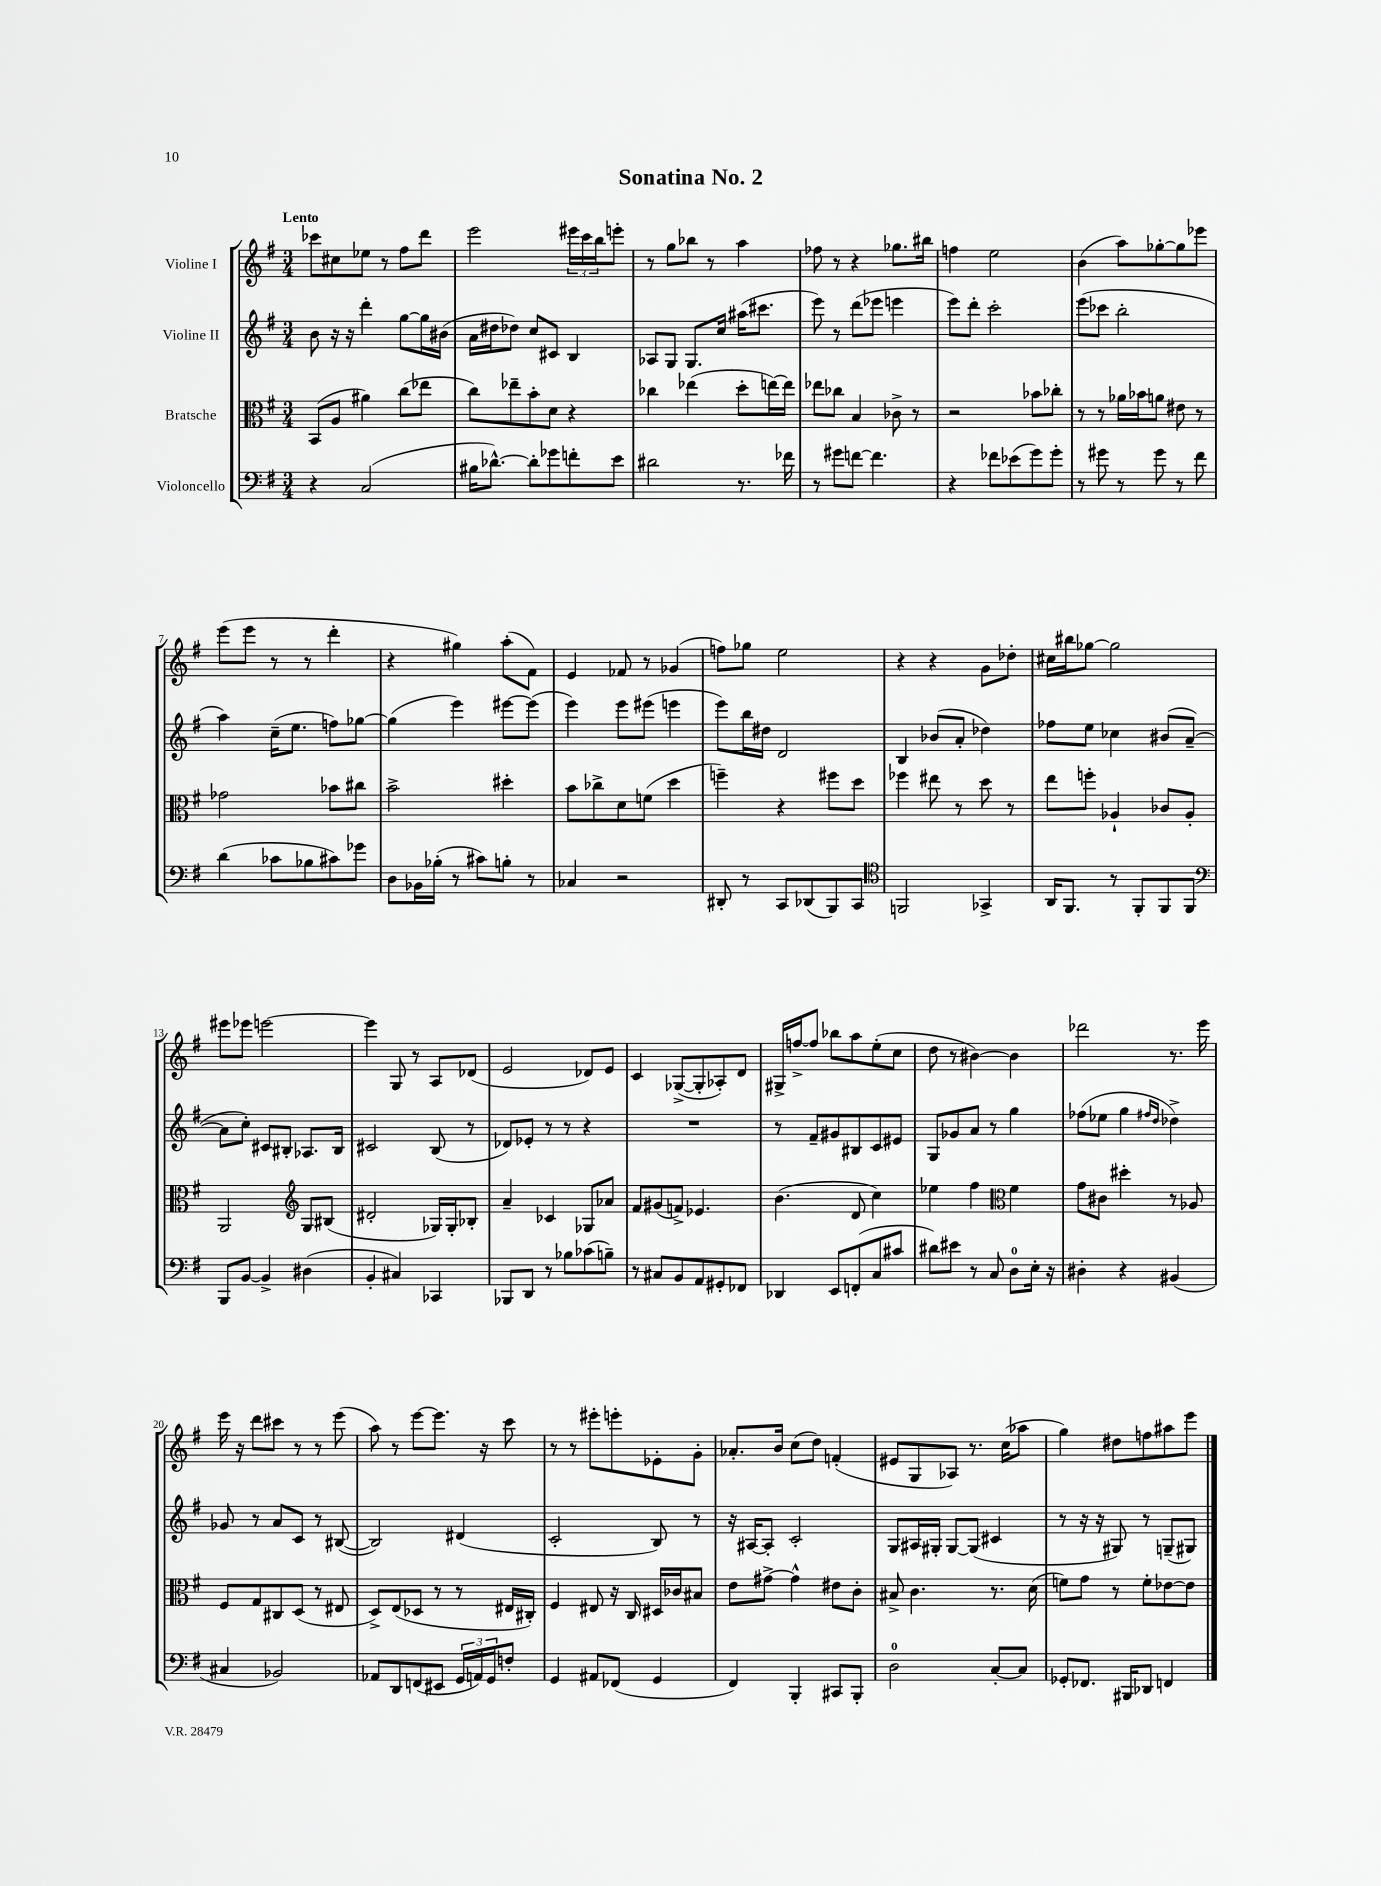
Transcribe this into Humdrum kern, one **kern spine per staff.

**kern	**kern	**kern	**kern
*staff4	*staff3	*staff2	*staff1
*clefF4	*clefC3	*clefG2	*clefG2
*k[f#]	*k[f#]	*k[f#]	*k[f#]
*M3/4	*M3/4	*M3/4	*M3/4
4r	(8BB	8b	8ccc-
.	8A	16r	8cc#
.	.	16r	.
(2C	4a#)	4ddd'	8ee-
.	.	.	8r
.	(8cc	[8gg	8ff#
.	8ee-	16gg]	8ddd
.	.	(16b#	.
=	=	=	=
16B#	8cc)	16a	2eee
[8.d-^^)	.	16dd#	.
.	8ee-~	8dd-)	.
8d-']	8b'	8cc	.
8g-	8d	8c#	.
8f'	4r	4B	24eee#
.	.	.	24ccc
.	.	.	24bb
8e	.	.	8eee'
=	=	=	=
2d#	4cc-	8A-	8r
.	.	8G	8gg
.	(4ee-	8.G	8bb-
.	.	.	8r
.	.	16cc	.
8.r	8dd'	(16aa#	4aa
.	.	8.ccc#	.
.	[16ee)	.	.
16f-	16ee]	.	.
=	=	=	=
8r	8ee-	8eee)	8ff-
8g#	8cc-	8r	8r
[8f	4B	(8ddd	4r
4.f]	.	8eee-	.
.	8c-^	4eee	8.gg-
.	8r	.	.
.	.	.	16bb#
=	=	=	=
4r	2r	8eee)	4ff
.	.	8ddd'	.
8f-	.	2ccc'	2ee
(8e-	.	.	.
8g)	8b-	.	.
8g'	8cc-'	.	.
=	=	=	=
8r	8r	(8eee	(4b
8g#	8r	8ccc-	.
8r	16a-	2bb'	8aa)
.	16b-	.	.
8g#	8a	.	[8gg-'
8r	8e#	.	8gg-]
8f#	8r	.	8eee-
=	=	=	=
(4d	2g-	4aa)	(8eee
.	.	.	8eee
8c-	.	(16cc~	8r
.	.	8.ee	.
8B-	.	.	8r
8c#)	8b-	8ff)	4ddd'
8g-	8cc#	[8gg-	.
=	=	=	=
8D	2b^	(4gg-]	4r
16BB-	.	.	.
(16B-'	.	.	.
8r	.	4eee)	4gg#)
8c#)	.	.	.
8B'	4dd#'	[8eee#	(8aa'
8r	.	(8eee#]	8f#)
=	=	=	=
4C-	8b	4eee)	4e
.	8cc-^	.	.
2r	8d	8eee	8f-
.	(8f	(8eee#	8r
.	4dd	4eee	(4g-
=	=	=	=
8DD#'	4ff~)	8eee)	8ff)
8r	.	16bb	8gg-
.	.	16dd#	.
8CC	4r	2d	2ee
(8DD-	.	.	.
8BBB)	8ff#	.	.
8CC	8dd	.	.
=	=	=	=
*clefC4	*	*	*
2FF	4ff-	4B	4r
.	8ee#	(8b-	4r
.	8r	8a'	.
4GG-^	8dd	4dd-)	8g
.	8r	.	8dd-'
=	=	=	=
16AA	8ee	8ff-	16cc#
8.FF#	.	.	16bb#
.	8ff'	8ee	[8gg-
8r	4A-`	4cc-	2gg-]
8FF#'	.	.	.
8FF#	8c-	(8b#	.
8FF#	8A-'	[8a~	.
=	=	=	=
*clefF4	*	*	*
8BBB	2AA	8a]	8eee#
[8BB	.	8cc')	8eee-
4BB^]	.	8c#	[2eee
.	.	8B#'	.
*	*clefG2	*	*
(4D#	8G	8.A-	.
.	(8B#	.	.
.	.	16B#	.
=	=	=	=
4BB'	2d#'	2c#	4eee]
4C#)	.	.	8G
.	.	.	8r
4CC-	16G-)	(8B	8A
.	16G-'	.	.
.	8B-'	8r	(8d-
=	=	=	=
8BBB-	4a~	8d-)	2e
8DD	.	8e-'	.
8r	4c-	8r	.
8B-	.	8r	.
(8c-	8G-	4r	8d-)
8B~)	8a-	.	8e
=	=	=	=
8r	8f#	2.r	4c
8C#	(8g#	.	.
8BB	8f^)	.	([8G-^
8AA	4.e-	.	8G-']
8GG#'	.	.	8A-')
8FF-	.	.	8d
=	=	=	=
4DD-	(4.b	8r	16G#^
.	.	.	[16ff^
.	.	8f#~	8ff]
8EE	.	8g#	8bb-
(8FF'	8d	8B#	8aa
8C	4cc)	8c	(8ee'
8c#	.	8e#	8cc
=	=	=	=
8d#)	4ee-	8G	8dd
8e#	.	8g-	8r
8r	4ff#	8a	[4b#)
8C	.	8r	.
*	*clefC3	*	*
8D	4f#	4gg	4b#]
16E'	.	.	.
16r	.	.	.
=	=	=	=
4D#'	8g	(8ff-	2ddd-
.	8c#	8ee-	.
4r	4dd#'	4gg	.
.	.	16qqff#	.
.	.	16qqdd	.
(4BB#	8r	4dd-^)	8.r
.	8A-	.	.
.	.	.	16eee
=	=	=	=
4C#	8F#	8g-	16eee
.	.	.	16r
.	8G	8r	8ddd
2BB-)	8C#	8a	8ccc#
.	(8D	8c	8r
.	8r	8r	8r
.	8E#	([8B#	(8eee
=	=	=	=
8AA-	8D^)	2B#])	8aa)
8DD	(8E	.	8r
(8FF	8D-	.	[8eee
8EE#	8r	.	8.eee]
24GG	8r	(4d#	.
24AA)	.	.	.
.	.	.	16r
24GG	.	.	.
8F'	16E#	.	8ccc
.	16C#')	.	.
=	=	=	=
4GG	4F#	2c'	8r
.	.	.	8r
8AA#	8E#	.	8eee#'
(8FF-	16r	.	8eee'
.	16C	.	.
4GG	16D#	8B)	8e-'
.	16c-	.	.
.	8B#	8r	8g'
=	=	=	=
4FF#)	8e	16r	8.a-'
.	.	[16A#	.
.	[8g#^	8A#']	.
.	.	.	16b
4BBB'	4g#^^]	2c'	(8cc
.	.	.	8dd)
8CC#	8e#	.	(4f'
8BBB'	8c'	.	.
=	=	=	=
2D	8B#^	8G	8e#
.	4.c	16A#	8G
.	.	16G#'	.
.	.	[8G#	8A-)
.	.	(8G#]	8.r
[8C'	8.r	4c#	.
.	.	.	(16cc
8C]	.	.	8aa-
.	(16d	.	.
=	=	=	=
8GG-'	8f)	8r	4gg)
8.FF-	8g	16r	.
.	.	16r	.
.	8r	8G#)	8dd#
16BBB#	.	.	.
8DD-	8f'	8r	8ff
4FF	[8e-	(8G~	8aa#
.	8e-]	8G#)	8eee
==	==	==	==
*-	*-	*-	*-
